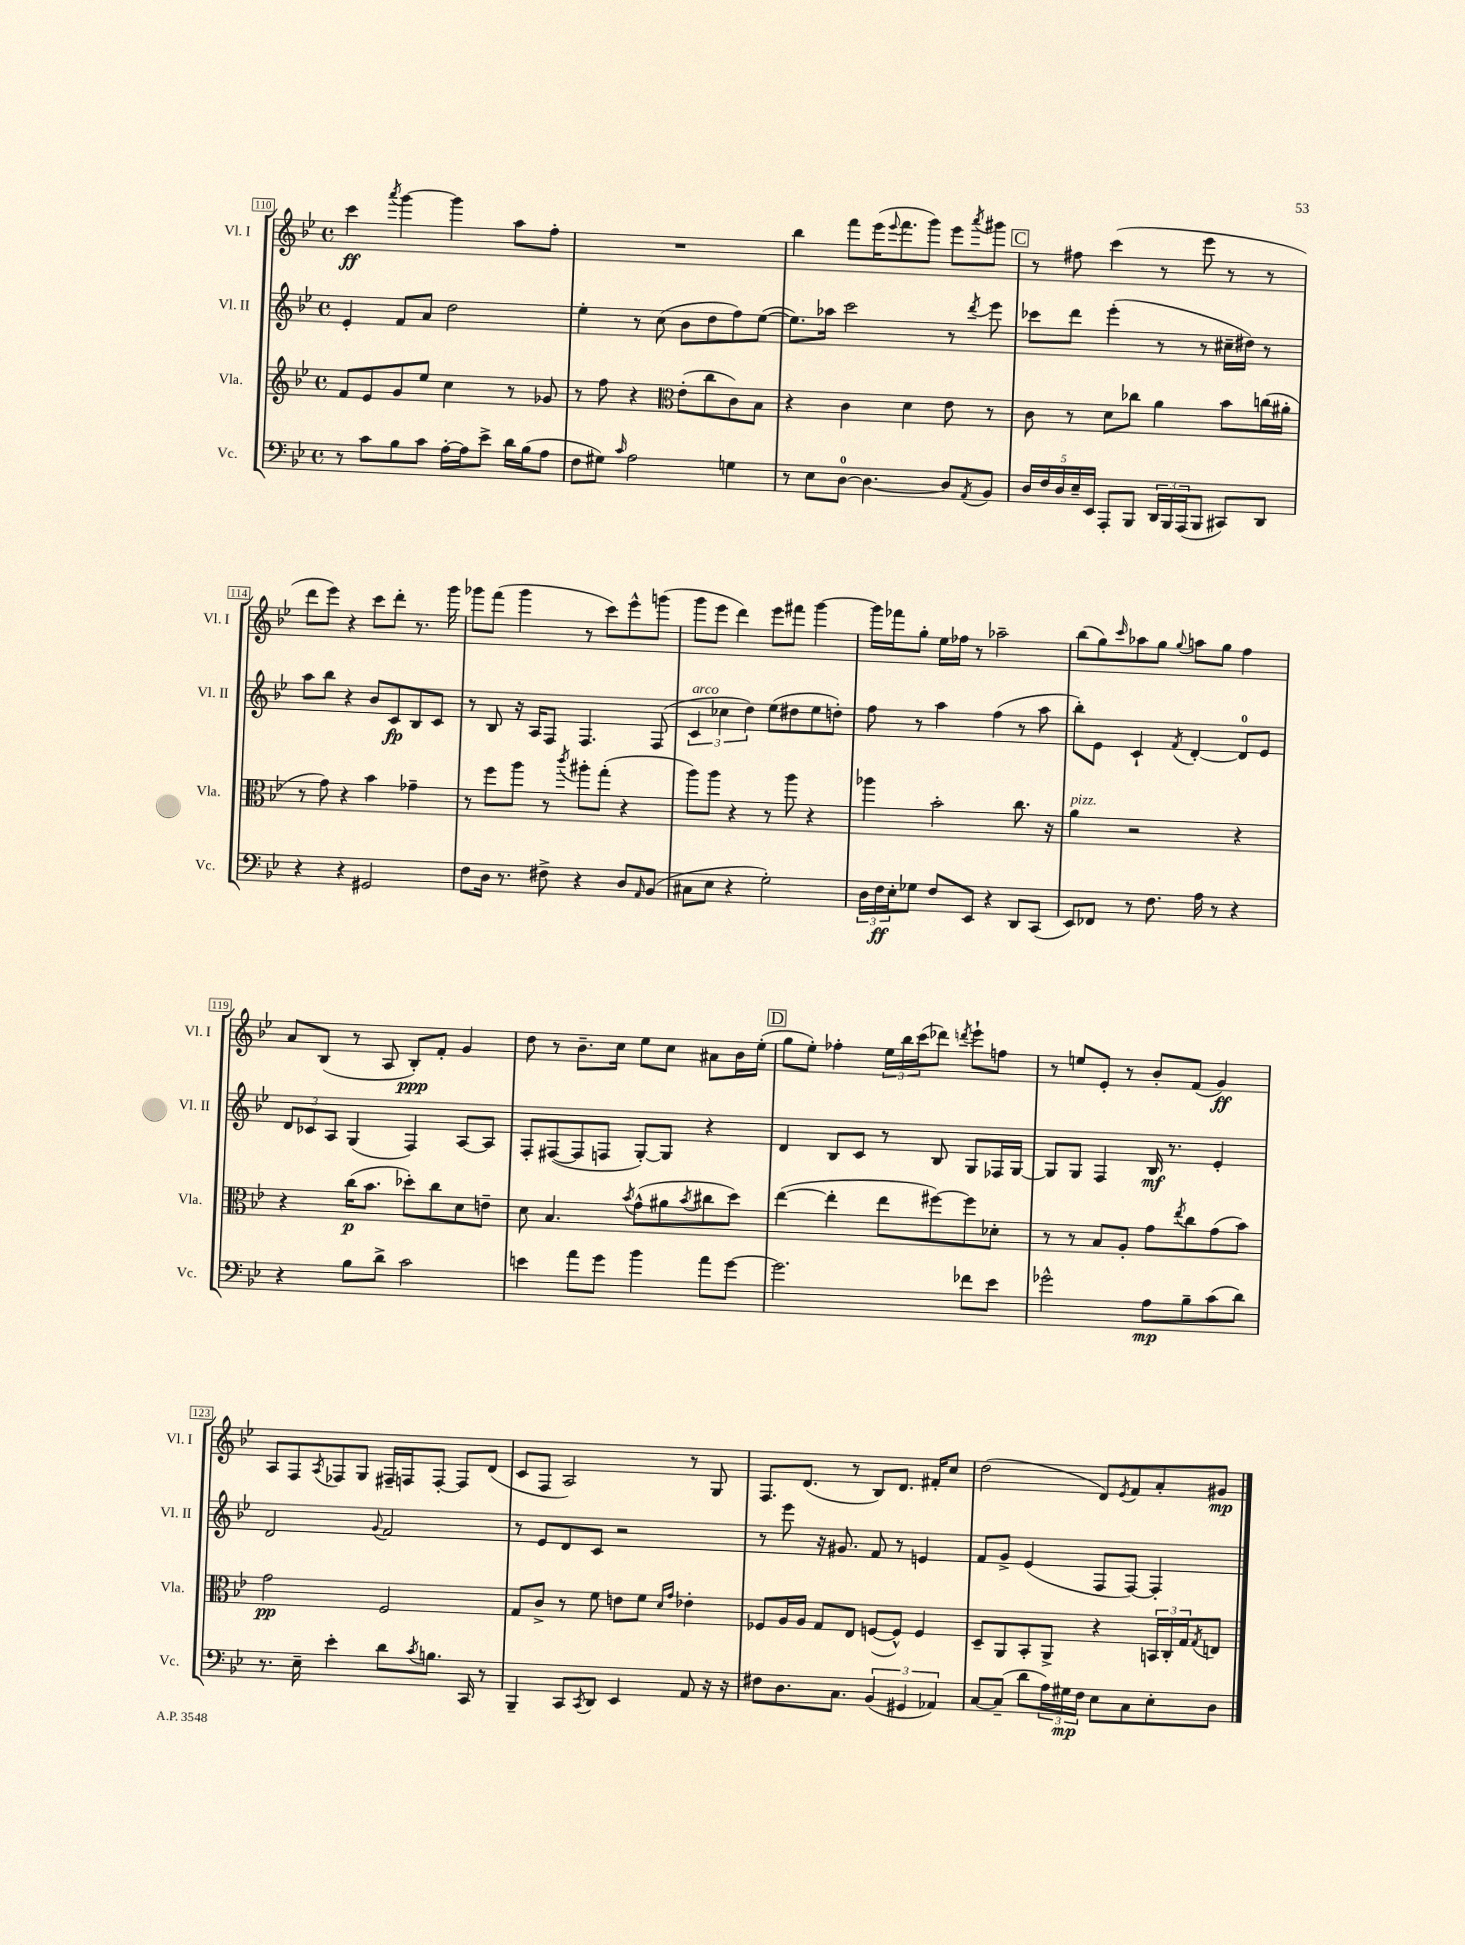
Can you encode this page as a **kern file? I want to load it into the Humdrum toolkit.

**kern	**kern	**kern	**kern
*staff4	*staff3	*staff2	*staff1
*clefF4	*clefG2	*clefG2	*clefG2
*k[b-e-]	*k[b-e-]	*k[b-e-]	*k[b-e-]
*M4/4	*M4/4	*M4/4	*M4/4
*met(c)	*met(c)	*met(c)	*met(c)
8r	8f/L	4e-'/	4ccc\
8c\L	8e-/	.	.
.	.	.	8qaaa/
8B-\	8g/	8f/L	[4ggg\
8c\J	8ee-/J	8a/J	.
[16A'\LL	4cc\	2dd\	4ggg\]
16A\]J	.	.	.
8e-^\J	.	.	.
16d\LL	8r	.	8aa\L
(16B-\J	.	.	.
8A\J	8g-/	.	8ff'\J
=	=	=	=
8F\L	8r	4ee-'\	1r
8G#\J)	8ff\	.	.
16qqc/	.	.	.
2A\	4r	8r	.
.	.	(8cc\	.
*	*clefC3	*	*
.	(8e-'\L	8b-\L	.
.	8cc\	8dd\	.
4G\	8c\)	8ff\)	.
.	8B-\J	([8ee-\J	.
=	=	=	=
8r	4r	8.ee-\]L)	4bb-\
8E-\L	.	.	.
.	.	16aa-\Jk	.
[8D\J	4c\	2ccc\	8fff\L
4.D\_	.	.	(16eee-\K
.	.	.	8qqeee-/
.	.	.	8.fff\
.	4d\	.	.
.	.	.	8ggg\J)
8D/]L	8e-\	8r	8eee-\L
8qAA/	.	8qddd/	8qaaa/
8BB-/J	8r	8eee-\	8ggg#\J
=	=	=	=
20D/LL	8c\	8ccc-\L	8r
20F/	.	.	.
20D/	.	.	.
.	8r	8ddd\J	8ff#\
20E-~/	.	.	.
20EE-/JJ	.	.	.
8AAA'/L	8d\L	(4eee-'\	(4ccc\
8BBB-/J	8cc-\J	.	.
24DD/LL	4a\	8r	8r
24BBB-/	.	.	.
(24AAA/J	.	.	.
8BBB-/J	.	8r	8eee-\
8CC#/L)	8b-\L	16cc#~\LL	8r
.	.	16dd#\JJ)	.
8DD/J	(16cc\L	8r	8r
.	16a#'\JJ	.	.
=	=	=	=
4r	8r	8aa\L	8ddd\L
.	8g\)	8bb-\J	8eee-\J)
4r	4r	4r	4r
2GG#/	4b-\	8b-/L	8ccc\L
.	.	8c/	8ddd'\J
.	4g-~\	8B-/	8.r
.	.	8c/J	.
.	.	.	16ggg\
=	=	=	=
8F\L	8r	8r	8ggg-\L
16D\Jk	8ff\L	8B-/	(8fff\J
8.r	.	.	.
.	8aa\J	16r	4ggg-\
.	.	16A/LK	.
8F#^\	8r	8F/J	.
.	8qccc/	.	.
4r	8aa#'\L	4.F/	8r
.	(8gg'\J	.	8ccc\L)
8D/L	4r	.	8eee-^^\
16qqAA/	.	.	.
(8BB-/J	.	(8F/	(8ggg\J
=	=	=	=
8C#\L	8aa\L)	6c/	8ggg\L
8E-\J	8aa\J	.	8eee-\J
.	.	6cc-\	.
4r	4r	.	4ddd\)
.	.	6dd\)	.
2G'\)	8r	(8ee-\L	8eee-\L
.	8aa\	8dd#\	8fff#\J
.	4r	8ee-\	[4ggg\
.	.	8dd'\J)	.
=	=	=	=
24D\LL	4aa-\	8ff\	16ggg\]LL
24F\	.	.	.
.	.	.	16fff-\J
24E-'\J	.	.	.
8G-\J	.	8r	8gg'\J
8F/L	2b-'\	4aa\	16ee-\LL
.	.	.	16ff-\JJ
8EE-/J	.	.	8r
4r	.	(4ff\	2aa-~\
8DD/L	8.cc\	8r	.
(8CC/J	.	8aa\	.
.	16r	.	.
=	=	=	=
8EE-/L)	4a\	8bb-'\L)	(8bb-\L
8FF-/J	.	8e-\J	8gg\)
.	.	.	16qqccc/
8r	2r	4c`/	8aa-\
8.F\	.	.	8gg\J
.	.	8qf/	8qqgg/
.	.	[4d'/	8aa\L
16A\	.	.	.
8r	.	.	8gg\J
4r	4r	8d/]L	4ff\
.	.	8e-/J	.
=	=	=	=
4r	4r	12d/L	8a/L
.	.	12c-/	.
.	.	.	(8B-/J
.	.	12A/J	.
8B-\L	(16cc\LK	(4G/	8r
.	8.b-\J	.	.
8d^\J	.	.	8A/
2c\	8dd-'\L)	4F/)	8B-'/L)
.	8cc\	.	8f'/J
.	8d\	[8A/L	4g/
.	8e~\J	8A/]J	.
=	=	=	=
4e\	8d\	8F'/L	8dd\
.	4.B-/	([8F#/	8r
8a\L	.	8F#/]	8.b-~\L
8g\J	.	8F/J	.
.	.	.	16cc\Jk
.	8qb-/	.	.
4b-\	(8g^^\L	[8G'/L)	8ee-\L
.	8a#\	8G/]J	8cc\J
.	8qb-/	.	.
8a\L	8cc#\	4r	8a#\L
[8g\J	8dd\J)	.	16b-\L
.	.	.	(16ee-'\JJ
=	=	=	=
2.g\]	([4ee-\	4d/	8gg\L
.	.	.	8ee-'\J)
.	4ee-'\]	8B-/L	4ff-'\
.	.	8c/J	.
.	8ee-\L	8r	24ee-\LL
.	.	.	24bb-\
.	.	.	(24ccc\J
.	[8ff#\)	8B-/	8ddd-\J)
.	.	.	8qddd/
8f-\L	8ff#\]	8G/L	8eee-`\L
8e-\J	8d-'\J	16F-/L	8ff\J
.	.	[16G/JJ	.
=	=	=	=
2g-^^\	8r	8G/]L	8r
.	8r	8G/J	8ee/L
.	8B-/L	4F/	8e-'/J
.	8A'/J	.	8r
8A\L	8g\L	16B-/	8b-'/L
.	.	8.r	.
.	8qee-/	.	.
8B-~\	8cc\	.	(8f/J
(8c\	(8g\	4e-'/	4g/)
8d\J)	8b-\J)	.	.
=	=	=	=
8.r	2g\	2d/	8A/L
.	.	.	8F/
16E-~\	.	.	.
.	.	.	8qA/
4e-'\	.	.	8F-/
.	.	.	8G/J
.	.	8qqg/	.
8d\L	2F/	2f/	16F#~/LL
.	.	.	16F/J
8qc/	.	.	.
8.B\J	.	.	[8F'/J
.	.	.	8F/]L
16CC/	.	.	.
8r	.	.	(8d/J
=	=	=	=
4BBB-~/	8G/L	8r	8c/L
.	8c^/J	8e-/L	8F/J
8CC/L	8r	8d/	2A/)
8qCC/	.	.	.
8DD/J	8f\	8c/J	.
4EE-/	8e\L	2r	.
.	8f\J	.	.
.	16qqd/LL	.	.
.	16qqg/JJ	.	.
8AA/	4e-'\	.	8r
16r	.	.	8G/
16r	.	.	.
=	=	=	=
8F#\L	8F-/L	8r	8.F/L
8.D\	16A/L	8eee-\	.
.	16A/JJ	.	(8.d/J
.	8G/L	16r	.
8.C\J	.	8.g#/	.
.	8E-/J	.	8r
(6BB-/	([8F/L	8f/	8B-/L)
.	8F^^/]J)	8r	8.d/J
6GG#/	.	.	.
.	4F/	4e/	.
.	.	.	16f#'/LK
6AA-/)	.	.	.
.	.	.	8cc/J
=	=	=	=
[8C/L	8D~/L	8f/L	(2dd\
(8C~/]J	8AA/	8g^/J	.
8d\L	8BB-'/	(4e-/	.
24A\L)	8AA^/J	.	.
24G#\	.	.	.
24F\JJ	.	.	.
8E-\L	4r	8F/L	8d/L)
.	.	.	8qe-/
8C\	.	[8F/J)	8f/
8E-'\	24BB/LL	4F'/]	8a'/
.	24C'/	.	.
.	24G/J	.	.
.	8qG/	.	.
8D\J	8E/J	.	8g#/J
==	==	==	==
*-	*-	*-	*-
